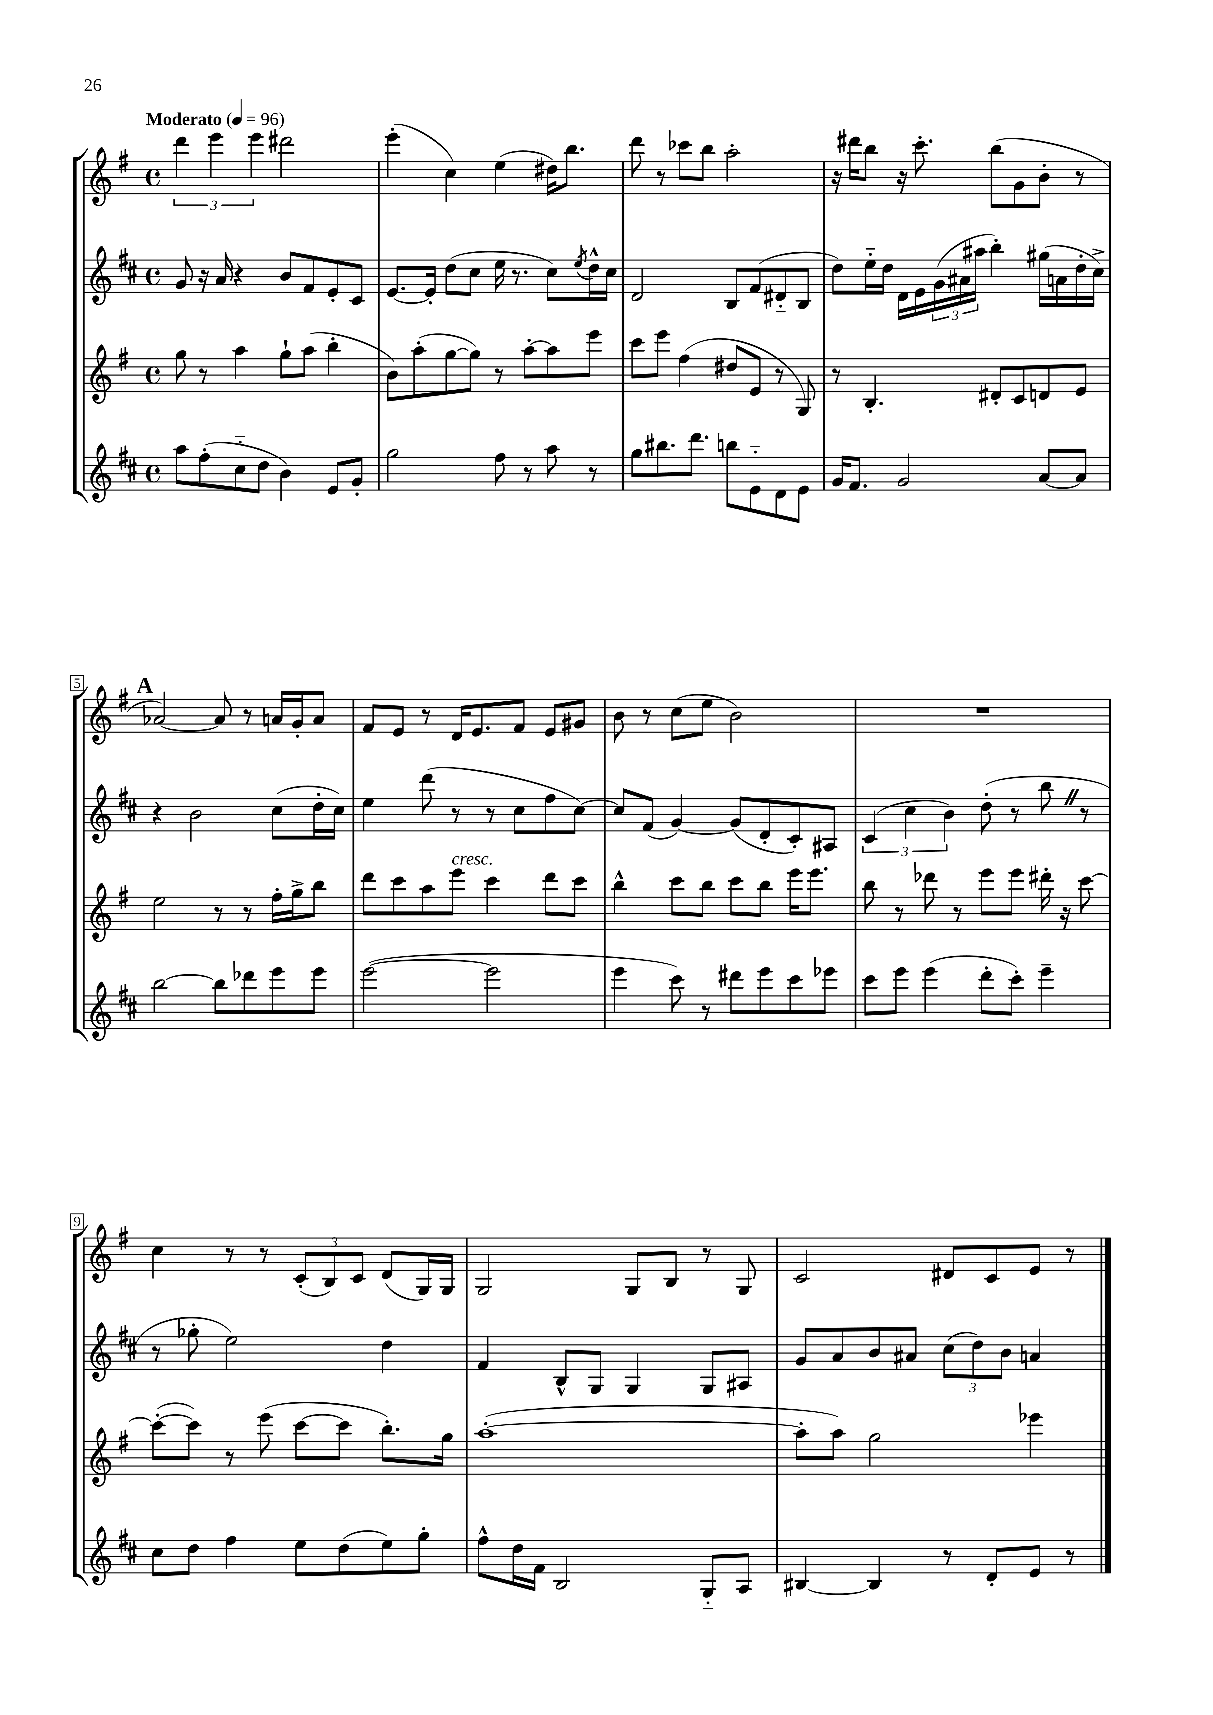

**kern	**kern	**kern	**kern
*staff4	*staff3	*staff2	*staff1
*clefG2	*clefG2	*clefG2	*clefG2
*k[f#c#]	*k[f#]	*k[f#c#]	*k[f#]
*M4/4	*M4/4	*M4/4	*M4/4
*met(c)	*met(c)	*met(c)	*met(c)
*MM96	*MM96	*MM96	*MM96
8aa	8gg	8g	6ddd
(8ff#'	8r	16r	.
.	.	.	6eee
.	.	16a	.
8cc#'~	4aa	4r	.
.	.	.	6eee
8dd	.	.	.
4b)	8gg`	8b	2ddd#
.	(8aa	8f#	.
8e	4bb'	8e'	.
8g'	.	8c#	.
=	=	=	=
2gg	8b)	[8.e	(4eee'
.	(8aa'	.	.
.	.	16e']	.
.	[8gg	(8dd	4cc)
.	8gg])	8cc#	.
8ff#	8r	16ee	(4ee
.	.	8.r	.
8r	[8aa'	.	.
8aa	8aa]	8cc#)	16dd#)
.	.	.	8.bb
.	.	8qee	.
8r	8eee	16dd^^	.
.	.	16cc#	.
=	=	=	=
8gg	8ccc	2d	8ddd
8.bb#	8eee	.	8r
.	(4ff#	.	8ccc-
8.ddd	.	.	.
.	.	.	8bb
8bb	8dd#	8B	2aa'
8e'~	8e	(8f#	.
8d	8r	8d#'~	.
8e	8G)	8B	.
=	=	=	=
16g	8r	8dd)	16r
8.f#	.	.	16ddd#
.	4.B'	16ee'~	8bb
.	.	16dd	.
2g	.	16d	16r
.	.	16e	8.ccc'
.	.	(24g	.
.	.	24a#	.
.	.	24aa#	.
.	8d#'	4bb')	(8bb
.	8c	.	8g
[8a	8d	(16gg#	8b'
.	.	16a	.
8a]	8e	16dd'	8r
.	.	16cc#^)	.
=	=	=	=
[2bb	2ee	4r	[2a-)
.	.	2b	.
8bb]	8r	.	8a-]
8ddd-	8r	.	8r
8eee	16ff#'	(8cc#	16a
.	16gg^	.	16g'
8eee	8bb	16dd'	8a
.	.	16cc#)	.
=	=	=	=
([2eee	8ddd	4ee	8f#
.	8ccc	.	8e
.	8aa	(8ddd	8r
.	8eee	8r	16d
.	.	.	8.e
2eee]	4ccc	8r	.
.	.	8cc#	8f#
.	8ddd	8ff#	8e
.	8ccc	[8cc#)	8g#
=	=	=	=
4eee	4bb^^	8cc#]	8b
.	.	(8f#	8r
8ccc#)	8ccc	[4g)	(8cc
8r	8bb	.	8ee
8ddd#	8ccc	(8g]	2b)
8eee	8bb	8d'	.
8ccc#	16eee	8c#')	.
.	8.eee	.	.
8eee-	.	8A#	.
=	=	=	=
8ccc#	8bb	(6c#	1r
8eee	8r	.	.
.	.	6cc#	.
(4eee	8ddd-	.	.
.	.	6b)	.
.	8r	.	.
8ddd'	8eee	(8dd'	.
8ccc#')	8eee	8r	.
4eee~	16ddd#'	8bb	.
.	16r	.	.
.	[8ccc	8r	.
=	=	=	=
8cc#	(8ccc'_	8r	4cc
8dd	8ccc])	8gg-'	.
4ff#	8r	2ee)	8r
.	(8eee	.	8r
8ee	[8ccc	.	(12c'
.	.	.	12B)
(8dd	8ccc]	.	.
.	.	.	12c
8ee)	8.bb')	4dd	(8d
8gg'	.	.	16G)
.	16gg	.	16G
=	=	=	=
8ff#^^	([1aa'	4f#	2G
16dd	.	.	.
16f#	.	.	.
2B	.	8B^^	.
.	.	8G	.
.	.	4G	8G
.	.	.	8B
8G'~	.	8G	8r
8A	.	8A#	8G
=	=	=	=
[4B#	8aa']	8g	2c
.	8aa)	8a	.
4B#]	2gg	8b	.
.	.	8a#	.
8r	.	(12cc#	8d#
.	.	12dd)	.
8d'	.	.	8c
.	.	12b	.
8e	4eee-	4a	8e
8r	.	.	8r
==	==	==	==
*-	*-	*-	*-
